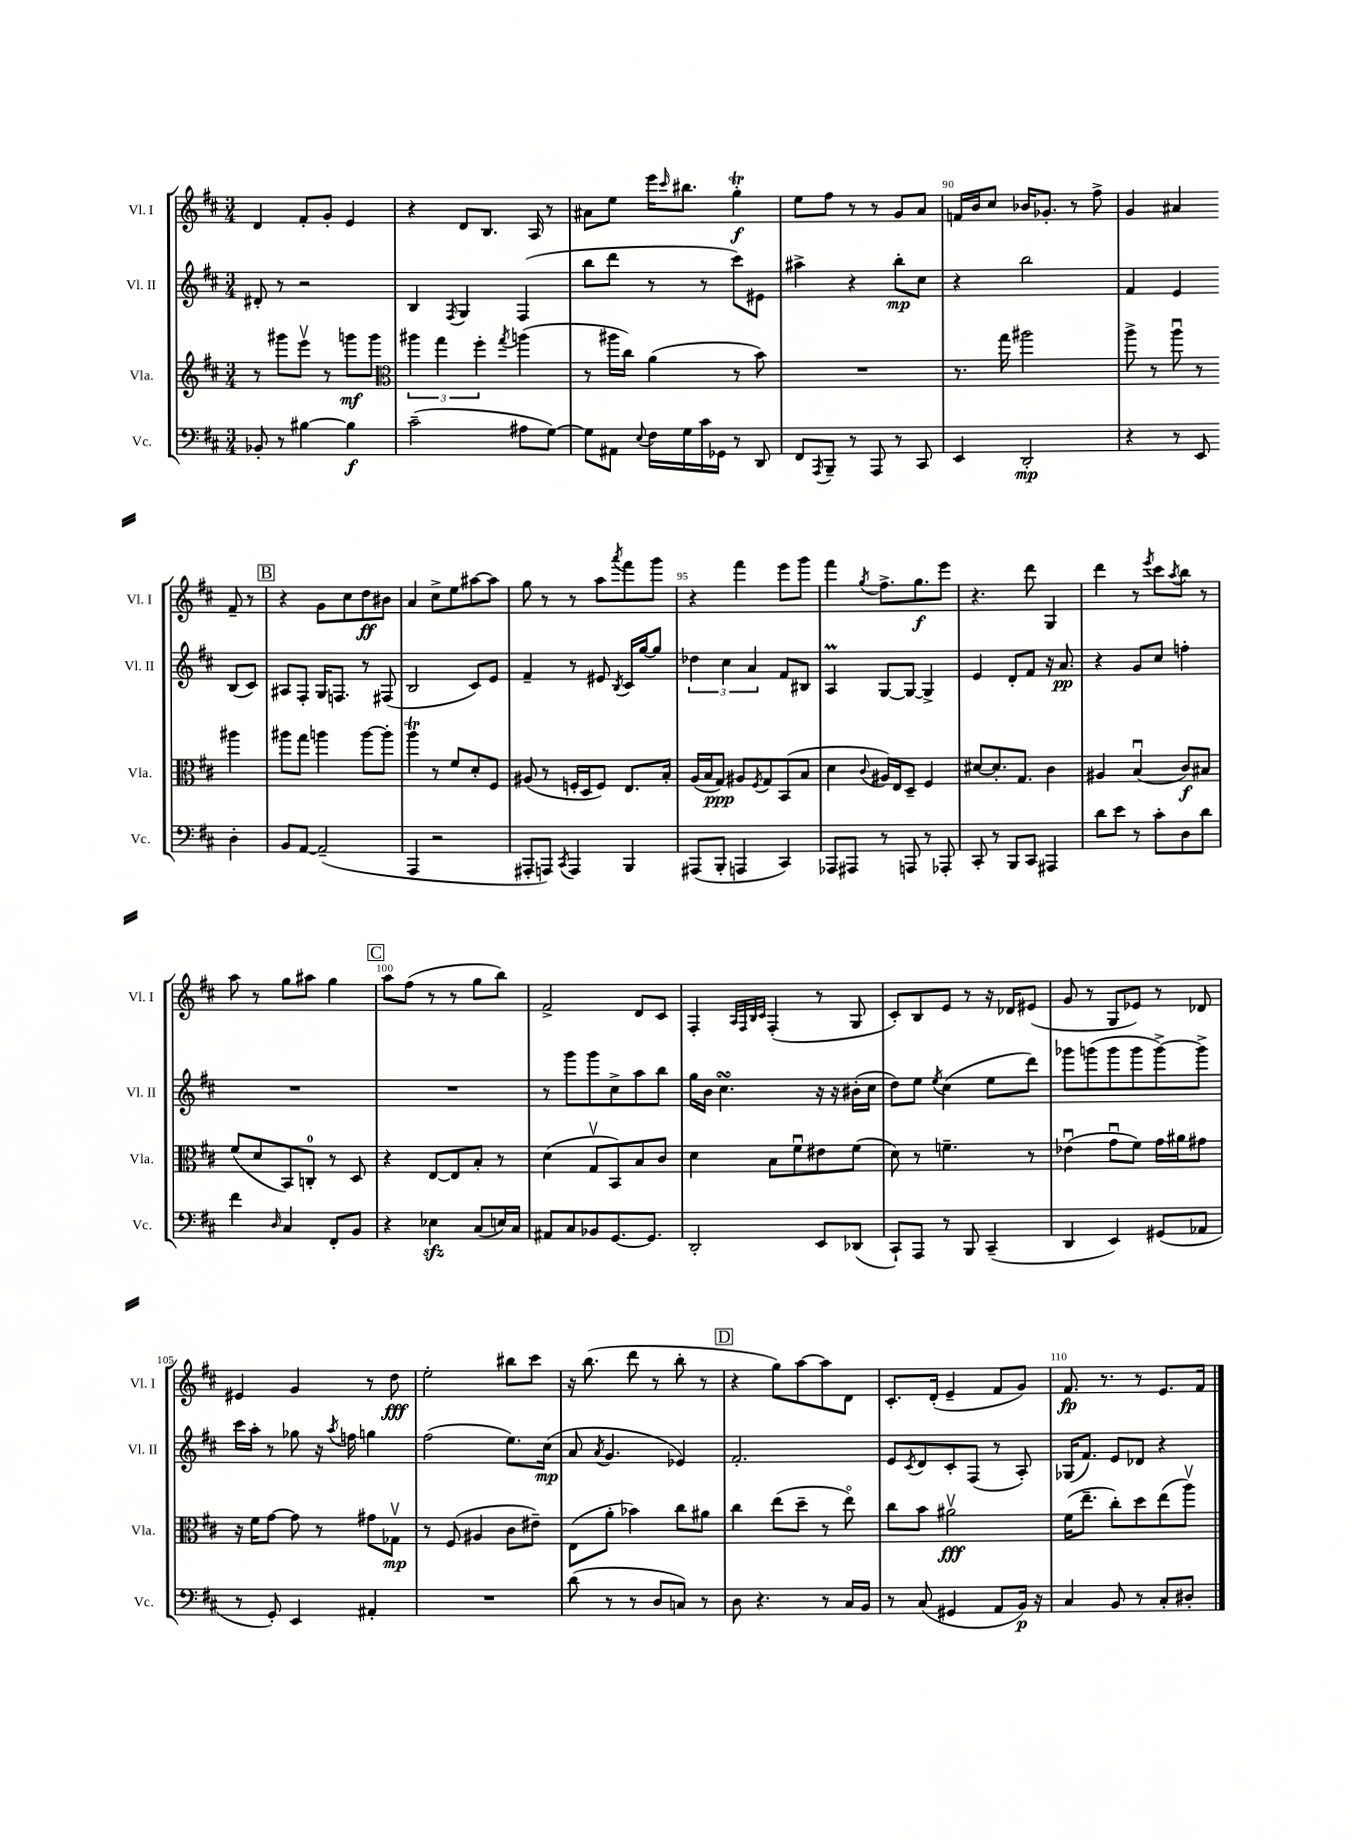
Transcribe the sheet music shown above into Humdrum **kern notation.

**kern	**kern	**kern	**kern
*staff4	*staff3	*staff2	*staff1
*clefF4	*clefG2	*clefG2	*clefG2
*k[f#c#]	*k[f#c#]	*k[f#c#]	*k[f#c#]
*M3/4	*M3/4	*M3/4	*M3/4
8BB-'	8r	8d#'	4d
8r	8ggg#	8r	.
[4B#	8eeev	2r	8f#'
.	8r	.	8g'
4B#]	8ggg	.	4e
.	8ggg	.	.
=	=	=	=
*	*clefC3	*	*
(2c#~	6aa#	4B	4r
.	6gg	.	.
.	.	8qF#	.
.	.	4G	8d
.	6ff#'	.	.
.	.	.	8.B
.	8qgg	.	.
8A#	(4aa	(4F#	.
.	.	.	16A
[8G)	.	.	8r
=	=	=	=
8G]	8r	8bb	8a#
8AA#	16aa#	8ddd	8ee
.	16cc#)	.	.
8qqE	.	.	.
16F#	(4a	8r	16eee
.	.	.	16qqccc#
16G	.	.	8.bb#
16c#	.	8r	.
16GG-	.	.	.
8r	8r	8ccc#)	4gg'
8DD	8b)	8e#	.
=	=	=	=
8FF#	2.r	4aa#^	8ee
8qAAA	.	.	.
8BBB~	.	.	8ff#
8r	.	4r	8r
8AAA	.	.	8r
8r	.	8bb'	8g
8CC#	.	8cc#	8a
=	=	=	=
4EE	8.r	4r	16f
.	.	.	16b
.	.	.	8cc#
.	16gg	.	.
2DD'	2aa#	2bb	16b-
.	.	.	8.g-'
.	.	.	8r
.	.	.	8ff#^
=	=	=	=
4r	8aa^	4f#	4g
.	8r	.	.
8r	8aau	4e	4a#
8EE	8r	.	.
4D'	4aa#	(8B	8f#~
.	.	8c#)	8r
=	=	=	=
8BB	8aa#	8A#	4r
[8AA	8gg	8F#'	.
(2AA~]	4aa	16G	8g
.	.	8.F	.
.	.	.	8cc#
.	[8aa	8r	8dd
.	8aa']	(8F#	8b#
=	=	=	=
4AAA	4aa	2B	4a
2r	8r	.	8cc#^
.	8f#	.	8ee
.	8d'	8c#)	[8aa#
.	8F#	8e	8aa#]
=	=	=	=
8AAA#'	(8A#	4f#~	8gg
8AAA)	8r	.	8r
8qCC#	.	.	.
4AAA	16F'	8r	8r
.	16D	.	.
.	8F)	8e#	8aa
.	.	8qB	8qaaa
4BBB	8.E	16c#	8fff#
.	.	[16gg	.
.	.	8gg]	8ggg
.	16B'	.	.
=	=	=	=
(8AAA#	(16A	6dd-	4r
.	16B	.	.
8BBB'	8G)	.	.
.	.	6cc#	.
4AAA	8A#	.	4fff#
.	.	6a	.
.	8qF#	.	.
.	8G	.	.
4CC#)	(8BB	8f#	8eee
.	8B	8B#	8ggg
=	=	=	=
8AAA-	4d	4A	4fff#
8AAA#	.	.	.
.	8qqc#	.	8qgg
8r	16A#)	[8G	8.ff#^
.	16E	.	.
8AAA	8D~	8G_	.
.	.	.	8.gg
8r	4F#	4G^]	.
8AAA-'	.	.	8eee
=	=	=	=
8CC#'	[8d#	4e	4.r
8r	8.d#']	.	.
8BBB	.	8d'	.
.	8.G	.	.
8CC#	.	8f#	8ddd
4AAA#	4c#	16r	4G
.	.	8.a	.
=	=	=	=
8d	4A#	4r	4ddd
8e	.	.	.
8r	(4Bu	8g	8r
.	.	.	8qeee
8c#'	.	8cc#	8ccc#
.	.	.	8qaa
8D	8c#)	4ff'	8bb
8d	8B#	.	8r
=	=	=	=
4f#	(8f#	2.r	8aa
.	8d	.	8r
16qqD	.	.	.
4C#	8BB)	.	8gg
.	8C'	.	8aa#
8FF#'	8r	.	4gg
8BB	8D	.	.
=	=	=	=
4r	4r	2.r	8aa
.	.	.	(8ff#
4E-	[8E	.	8r
.	8E]	.	8r
(8C#	8B'	.	8gg
16E)	8r	.	8bb)
16C#	.	.	.
=	=	=	=
8AA#	(4d	8r	2f#^
8C#	.	8ggg	.
8BB-	8Gv	8ggg	.
[8.GG	8BB)	8cc#^	.
.	8B	8aa	8d
8.GG]	.	.	.
.	8c#	8bb	8c#
=	=	=	=
2DD'	4d	16gg	4F#'
.	.	16b	.
.	.	4.cc#	.
.	.	.	32qqA
.	.	.	32qqF#
.	.	.	32qqB
.	.	.	32qqc#
.	8B	.	(4F#'
.	8f#u	.	.
8EE	8e#	16r	8r
.	.	16r	.
(8DD-	(8f#	(16b#'	8G
.	.	16cc#	.
=	=	=	=
8CC#`)	8d)	8dd)	8c#')
8AAA	8r	8ee	8B
.	.	8qee	.
8r	4.f~	(4cc#	8e
8BBB	.	.	8r
(4CC#~	.	8ee	16r
.	.	.	16d-
.	8r	8ddd)	(8e#
=	=	=	=
4DD	(4e-u	8ggg-	8g
.	.	(8ggg	8r
4EE)	8gu	8ggg	8G
.	8f#)	8ggg	8e-)
(8GG#	16g	[8ggg^)	8r
.	16a#	.	.
8AA-	8g#	8ggg^]	8d-
=	=	=	=
8r	16r	16ccc#	4e#
.	16f#	16aa'	.
8GG')	[8g	8r	.
4EE	8g]	8gg-	4g
.	8r	16r	.
.	.	8qaa	.
.	.	16ff	.
4AA#'	8g#	4gg	8r
.	8G-v	.	8dd
=	=	=	=
2.r	8r	(2ff#	2ee'
.	(8F#	.	.
.	4A#	.	.
.	8c#	8.ee)	8bb#
.	8e#~)	.	8ccc#
.	.	(16cc#	.
=	=	=	=
(8d	(8E	8a	16r
.	.	.	(8.bb
.	.	8qa	.
8r	8a'	4.g	.
8r	4b-)	.	8ddd
8D	.	.	8r
8C)	8cc#	4e-)	8bb'
8r	8a#	.	8r
=	=	=	=
8D	4cc#	2.f#'	4r
4.r	.	.	.
.	(8ee	.	8gg)
.	8dd~	.	[8aa
8r	8r	.	8aa]
16C#	8eeo)	.	8d
16BB	.	.	.
=	=	=	=
8r	8cc#	8e	8.c#'
.	.	8qc#	.
(8C#	8b	8d	.
.	.	.	(16d'
4GG#	2a#v	8c#'	4e~
.	.	(8F#	.
8AA	.	8r	8f#
16BB)	.	8A')	8g)
16r	.	.	.
=	=	=	=
4C#	(16f#	(16G-	8.f#
.	8.ee~	8.f#)	.
.	.	.	8.r
8BB	8cc#')	8e	.
8r	8dd	8d-	8r
8C#'	(8ee	4r	8.e
8D#'	8aav)	.	.
.	.	.	16f#
==	==	==	==
*-	*-	*-	*-
